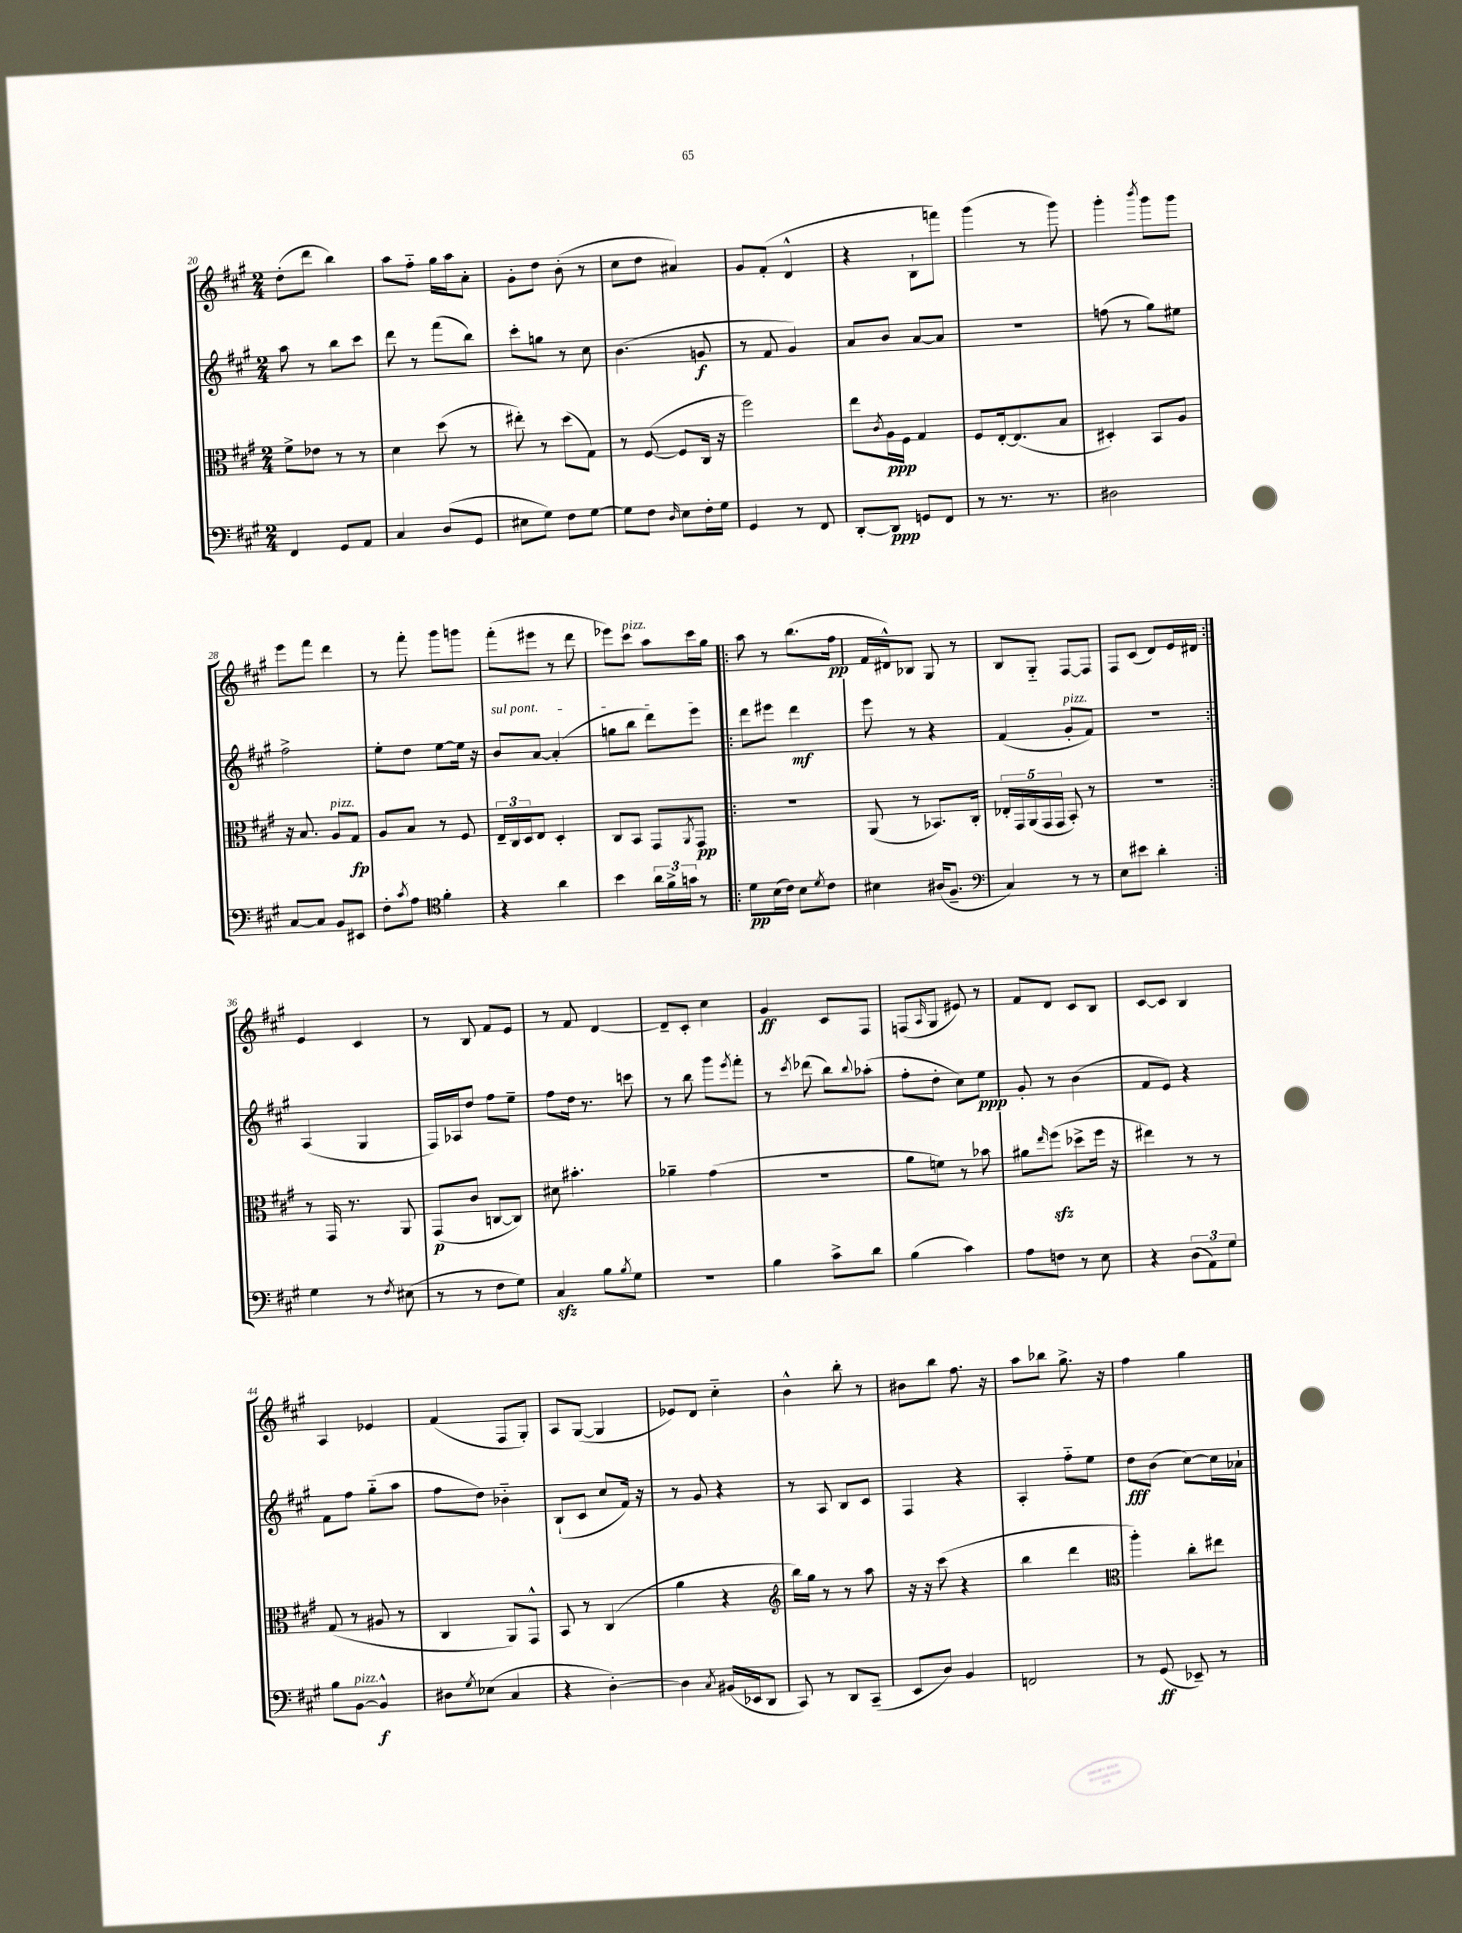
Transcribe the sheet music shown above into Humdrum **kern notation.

**kern	**kern	**kern	**kern
*staff4	*staff3	*staff2	*staff1
*clefF4	*clefC3	*clefG2	*clefG2
*k[f#c#g#]	*k[f#c#g#]	*k[f#c#g#]	*k[f#c#g#]
*M2/4	*M2/4	*M2/4	*M2/4
4FF#	8f#^	8aa	(8dd'
.	8e-	8r	8ddd
8GG#	8r	8bb	4bb)
8AA	8r	8ccc#	.
=	=	=	=
4C#	4d	8ddd	8aa
.	.	8r	8ff#'~
(8D	(8dd	(8fff#	16gg#
.	.	.	16aa
8GG#	8r	8bb)	8a'
=	=	=	=
8E#	8ee#')	8ccc#'	8g#'
8G#)	8r	8gg	8dd
8F#	(8dd	8r	(8b'
[8G#	8G#)	8cc#	8r
=	=	=	=
8G#]	8r	(4.b	8cc#
8F#	([8F#	.	8dd
16qqD	.	.	.
8E	8F#]	.	4a#)
16F#'	16C#	8g	.
16G#	16r	.	.
=	=	=	=
4GG#	2ff#)	8r	8g#
.	.	8f#	(8f#'
8r	.	4g#)	4d^^
8FF#	.	.	.
=	=	=	=
[8DD'	8ee	8a	4r
.	8qc#	.	.
8DD]	16A	8b	.
.	16F#	.	.
8GG	4G#	[8a	8B`
8FF#	.	8a]	8fff)
=	=	=	=
8r	8F#	2r	(4ggg#
8.r	[16E'	.	.
.	(8.E]	.	.
.	.	.	8r
8.r	.	.	.
.	8B	.	8ggg#)
=	=	=	=
2D#	4D#')	(8ff	4ggg#'
.	.	8r	.
.	.	.	8qbbb
.	8BB	8gg#)	8ggg#
.	8A	8ee#	8ggg#
=	=	=	=
[8C#	16r	2ff#^	8eee
.	8.B	.	.
8C#]	.	.	8fff#
8BB	8A	.	4ddd
8EE#	8G#	.	.
=	=	=	=
8F#'	8A	8ee'	8r
8qc#	.	.	.
8A	8B	8dd	8fff#'
*clefC4	*	*	*
4f#'	8r	[8ee	8ggg#
.	8F#	16ee]	8ggg
.	.	16r	.
=	=	=	=
4r	24E~	8b	(8fff#'
.	24C#	.	.
.	24D	.	.
.	8E	[8a	8eee#
4a	4D'	(4a']	8r
.	.	.	8ddd
=	=	=	=
4b	8C#	8gg	8eee-)
.	8BB	8bb	8ccc#
24a	8GG#	8ddd)	8aa
24f#^	.	.	.
24g	.	.	.
.	8qAA	.	.
8r	8GG#	8eee	16ccc#
.	.	.	16gg#
=!|:	=!|:	=!|:	=!|:
8d	2r	8ddd	8aa
(16B	.	8eee#	8r
16c#)	.	.	.
8B	.	4ddd	(8.bb
8qd	.	.	.
8c#	.	.	.
.	.	.	16ff#
=	=	=	=
4B#	(8AA	8eee	16f#
.	.	.	16d#^^)
.	8r	8r	8B-
(16A#	8.BB-)	4r	8G#
8.F#~	.	.	.
.	.	.	8r
.	16C#'	.	.
=	=	=	=
*clefF4	*	*	*
4C#)	20E-'	(4f#	8B
.	20GG#	.	.
.	(20AA	.	.
.	.	.	8G#'~
.	20GG#	.	.
.	20GG#	.	.
8r	8BB')	8g#'	[8F#
8r	8r	8f#)	8F#]
=	=	=	=
8E	2r	2r	8F#
8e#	.	.	(8c#
4d'	.	.	8d)
.	.	.	16e
.	.	.	16d#
=:|!	=:|!	=:|!	=:|!
4G#	8r	(4A	4e
.	16GG#	.	.
.	8.r	.	.
8r	.	4G#	4c#
8qF#	.	.	.
(8E#	8AA	.	.
=	=	=	=
8r	(8GG#	16F#)	8r
.	.	16A-	.
8r	8c#	8dd	8B
8F#	[8C	8ff#	8f#
8G#)	8C])	8ee~	8e
=	=	=	=
4C#	8d#	8ff#	8r
.	4.b#'	16dd	8f#
.	.	8.r	.
8B	.	.	[4d
8qB	.	.	.
8G#	.	8ccc	.
=	=	=	=
2r	4a-~	8r	8d~]
.	.	8bb	8c#'
.	(4g#	8ggg#	4cc#
.	.	8qeee	.
.	.	8fff#'	.
=	=	=	=
4B	2r	8r	4g#
.	.	8qccc#	.
.	.	(8ddd-	.
8c#^	.	8bb)	8c#
.	.	8qqbb	.
8d	.	(8aa-'	8F#
=	=	=	=
(4B	8a	8ff#'	(8F
.	.	.	16qqA
.	8f)	8dd'	8G#
4c#)	8r	8cc#)	8e#)
.	8b-	8ee	8r
=	=	=	=
8A	8a#	8g#'	8f#
.	16qqee	.	.
8F	(8ff#	8r	8d
8r	8dd-^	(4b	8c#
8E	16ff#	.	8B
.	16r	.	.
=	=	=	=
4r	4ee#)	8f#	[8c#
.	.	8e)	8c#]
(12D	8r	4r	4B
12AA)	.	.	.
.	8r	.	.
12G#	.	.	.
=	=	=	=
8B	(8G#	8f#	4A
[8BB	8r	8ff#	.
4BB^^]	8A#	(8gg#'~	4e-
.	8r	8aa	.
=	=	=	=
8D#	4C#	8ff#	(4f#
8qG#	.	.	.
(8E-	.	8dd)	.
4C#	8AA)	4b-'~	8F#
.	8GG#^^	.	8G#')
=	=	=	=
4r	8BB	(8B`	8A
.	8r	8c#	([8G#
[4D')	(4C#	8cc#	4G#]
.	.	16f#)	.
.	.	16r	.
=	=	=	=
4D]	4a	8r	8e-)
.	.	8g#	8d
8qC#	.	.	.
(16BB#	4r	4r	4cc#'~
16EE-	.	.	.
8DD	.	.	.
=	=	=	=
*	*clefG2	*	*
8CC#)	16bb)	8r	4b^^
.	16gg#	.	.
8r	8r	8A	.
8DD	8r	8B	8bb'
(8CC#~	8aa	8c#	8r
=	=	=	=
8EE	16r	4F#	8b#
.	16r	.	.
8D)	(8ccc#	.	8bb
4BB	4r	4r	8.ff#
.	.	.	16r
=	=	=	=
2FF	4bb	4A'	8aa
.	.	.	8bb-
.	4ddd	8ff#'~	8.gg#^
.	.	8ee	.
.	.	.	16r
=	=	=	=
*	*clefC3	*	*
8r	4aa')	8dd	4ff#
(8GG#	.	(8b	.
8EE-~)	8cc#'	[8cc#)	4gg#
8r	8ee#	16cc#]	.
.	.	16a-`	.
==	==	==	==
*-	*-	*-	*-
